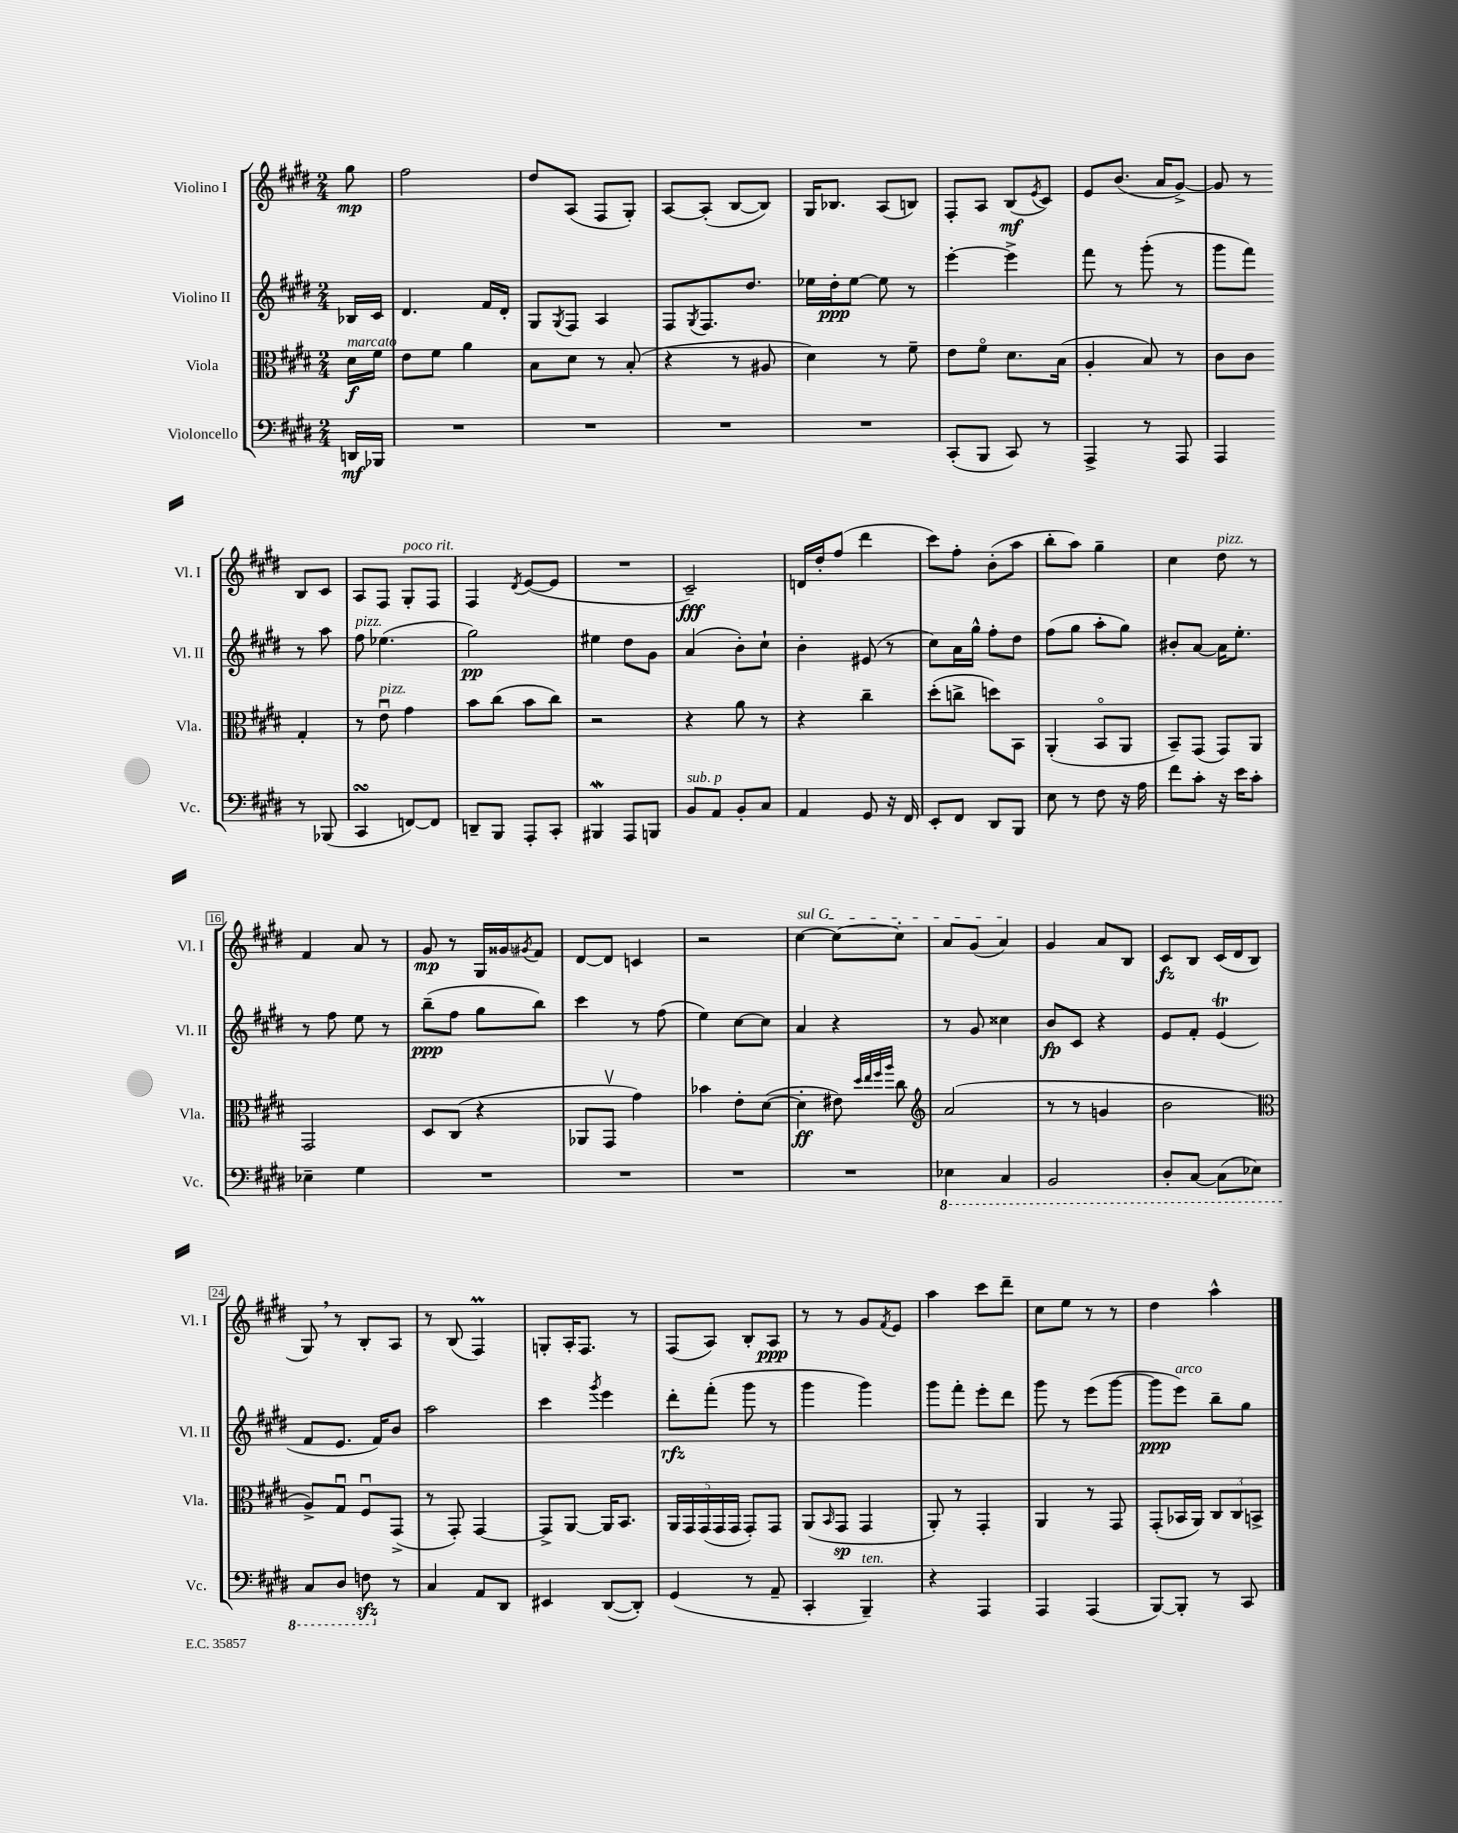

**kern	**kern	**kern	**kern
*staff4	*staff3	*staff2	*staff1
*clefF4	*clefC3	*clefG2	*clefG2
*k[f#c#g#d#]	*k[f#c#g#d#]	*k[f#c#g#d#]	*k[f#c#g#d#]
*M2/4	*M2/4	*M2/4	*M2/4
16DD/LL	16d#\LL	16B-/LL	8gg#\
16BBB-/JJ	16f#\JJ	16c#/JJ	.
=	=	=	=
2r	8e\L	4.d#/	2ff#\
.	8f#\J	.	.
.	4a\	.	.
.	.	16f#/LL	.
.	.	16d#'/JJ	.
=	=	=	=
2r	8B\L	8G#/L	8dd#/L
.	.	8qG#/	.
.	8d#\J	8F#/J	(8A/J
.	8r	4A/	8F#/L
.	(8B'/	.	8G#'/J)
=	=	=	=
2r	4r	8F#/L	[8A/L
.	.	8qG#/	.
.	.	8.F#/	(8A'/]J
.	8r	.	[8B/L
.	.	8.dd#/J	.
.	8A#/	.	8B/]J)
=	=	=	=
2r	4d#\)	16ee-\LL	16G#/LK
.	.	16dd#'\J	8.B-/J
.	.	[8ee-\J	.
.	8r	8ee-\]	(8A/L
.	8f#~\	8r	8B/J)
=	=	=	=
(8CC#'/L	8e\L	[4eee'\	8F#'/L
8BBB/J	8f#o\J	.	8A/J
8CC#/)	8.d#\L	4eee^\]	(8B/L
.	.	.	8qe/
8r	.	.	8c#/J)
.	(16B\Jk	.	.
=	=	=	=
4AAA^/	4A'/	8fff#\	8e/L
.	.	8r	(8.b/J
8r	8B/)	(8ggg#'\	.
.	.	.	16a/LK
8AAA/	8r	8r	[8g#^/J)
=	=	=	=
4AAA/	8c#\L	8ggg#\L	8g#/]
.	8c#\J	8fff#\J)	8r
8r	4G#'/	8r	8B/L
(8BBB-/	.	8aa\	8c#/J
=	=	=	=
4CC#/	8r	8ff#\	8A/L
.	8eu\	(4.ee-\	8F#/J
[8FF/L)	4g#\	.	8G#'/L
8FF/]J	.	.	8F#/J
=	=	=	=
8DD~/L	8b\L	2gg#\)	4F#/
8BBB/J	(8cc#\J	.	.
.	.	.	8qd#/
8AAA'/L	8b\L	.	([8e/L
8CC#'/J	8cc#\J)	.	8e/]J
=	=	=	=
4BBB#/	2r	4ee#\	2r
8AAA/L	.	8dd#\L	.
8BBB/J	.	8g#\J	.
=	=	=	=
8BB/L	4r	(4a/	2c#~/)
8AA/J	.	.	.
8BB'/L	8a\	8b'\L)	.
8C#/J	8r	8cc#`\J	.
=	=	=	=
4AA/	4r	4b'\	16d/LL
.	.	.	16dd#'/J
.	.	.	(8ff#/J
8GG#/	4cc#~\	(8e#/	4ddd#\
16r	.	8r	.
16FF#/	.	.	.
=	=	=	=
8EE'/L	(8dd#'\L	8cc#\L)	8ccc#\L)
8FF#/J	8cc^\J	16a\L	8ff#'\J
.	.	16gg#^^\JJ	.
8DD#/L	8dd\L)	8ff#'\L	(8b'\L
8BBB/J	8BB\J	8dd#\J	8aa\J
=	=	=	=
8E\	(4AA'/	(8ff#\L	8bb'\L
8r	.	8gg#\J	8aa\J)
8F#\	8BBo/L	8aa'\L	4gg#~\
16r	8AA/J	8gg#\J)	.
16A\	.	.	.
=	=	=	=
8f#\L	8BB~/L)	8b#'/L	4cc#\
8c#'\J	(8GG#/J	[8a/J	.
16r	8GG#/L)	16a\]LK	8dd#\
16e\LK	.	8.ee'\J	.
8c#'\J	8AA/J	.	8r
=	=	=	=
4E-~\	2GG#/	8r	4f#/
.	.	8ff#\	.
4G#\	.	8ee\	8a/
.	.	8r	8r
=	=	=	=
2r	8D#/L	(8bb~\L	8g#/
.	(8C#/J	8ff#\J	8r
.	4r	8gg#\L	16G#/LL
.	.	.	16g##/J
.	.	.	8qg#/
.	.	8bb\J)	8f#/J
=	=	=	=
2r	8AA-/L	4ccc#\	[8d#/L
.	8GG#v/J	.	8d#/]J
.	4g#\)	8r	4c/
.	.	(8ff#\	.
=	=	=	=
2r	4b-\	4ee\)	2r
.	8e'\L	[8cc#\L	.
.	([8d#\J	8cc#\]J	.
=	=	=	=
2r	4d#'\]	4a/	[4cc#\
.	8e#\)	4r	8cc#\_L
.	32qqdd#/LLL	.	.
.	32qqee/	.	.
.	32qqff#/	.	.
.	32qqaa/JJJ	.	.
.	8cc#\	.	8cc#'\]J
=	=	=	=
*	*clefG2	*	*
4EE-\	(2a/	8r	8a/L
.	.	8g#/	(8g#/J
4CC#/	.	4cc##\	4a/)
=	=	=	=
2BBB/	8r	8b/L	4g#/
.	8r	8c#/J	.
.	4g/	4r	8a/L
.	.	.	8B/J
=	=	=	=
8DD#'/L	2b\	8e/L	8c#/L
[8CC#/J	.	8f#'/J	8B/J
(8CC#\]L	.	(4e/	(16c#/LL
.	.	.	16d#/J
8EE-\J)	.	.	8B/J
=	=	=	=
*	*clefC3	*	*
8CC#/L	8A^/L)	8f#/L	8G#/)
8DD#/J	8G#u/J	8.e/J	8r
8FF\	8F#u/L	.	8B'/L
.	.	16f#/LK)	.
8r	(8GG#^/J	8b/J	8A/J
=	=	=	=
4C#/	8r	2aa\	8r
.	8GG#'/)	.	(8B/
8AA/L	[4GG#/	.	4F#/)
8DD#/J	.	.	.
=	=	=	=
4EE#/	8GG#^/]L	4ccc#\	8G'/L
.	[8AA/J	.	16A'/K
.	.	.	8.F#/J
.	.	8qggg#/	.
([8DD#/L	16AA/]LK	4eee\	.
.	8.BB/J	.	.
8DD#'/]J)	.	.	8r
=	=	=	=
(4GG#/	20AA/LL	8ddd#'\L	(8F#/L
.	20GG#/	.	.
.	(20GG#/	.	.
.	.	(8fff#'\J	8A/J)
.	20GG#/	.	.
.	20GG#/JJ	.	.
8r	8GG#'/L)	8ggg#\	8B'/L
8AA~/	8GG#/J	8r	8A/J
=	=	=	=
4CC#'/	(8AA/L	4ggg#\	8r
.	16qqBB/	.	.
.	8GG#/J	.	8r
4BBB~/)	4GG#/	4ggg#\)	8g#/L
.	.	.	8qf#/
.	.	.	8e/J
=	=	=	=
4r	8AA'/)	8ggg#\L	4aa\
.	8r	8fff#'\J	.
4AAA/	4GG#'/	8eee'\L	8ccc#\L
.	.	8ddd#\J	8ddd#~\J
=	=	=	=
4AAA/	4AA/	8ggg#\	8cc#\L
.	.	8r	8ee\J
(4AAA/	8r	(8eee\L	8r
.	8GG#/	[8ggg#\J	8r
=	=	=	=
[8BBB/L)	(8GG#'/L	8ggg#\]L	4dd#\
8BBB'/]J	16BB-/L	8eee\J)	.
.	16AA/JJ)	.	.
8r	12C#/L	8bb~\L	4aa^^\
.	12C#/	.	.
8CC#/	.	8gg#\J	.
.	12BB^/J	.	.
==	==	==	==
*-	*-	*-	*-
